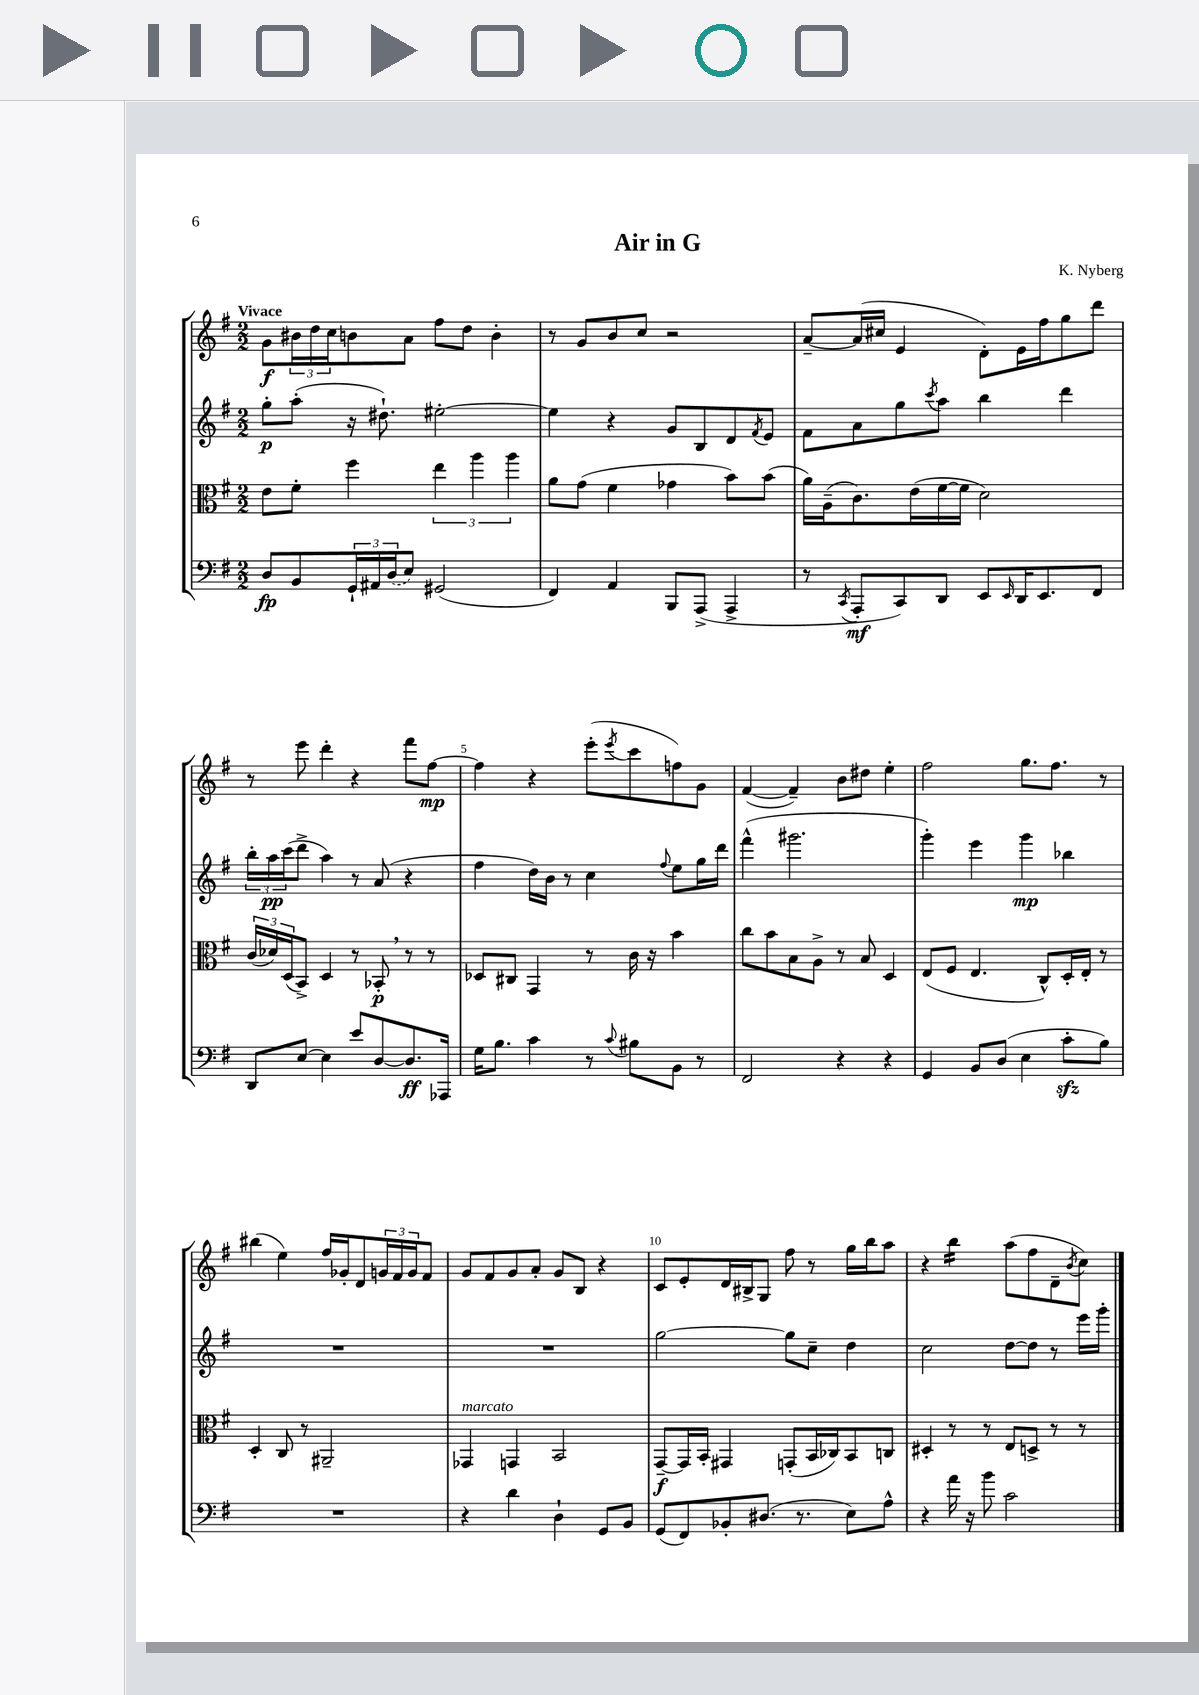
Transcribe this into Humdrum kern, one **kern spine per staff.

**kern	**kern	**kern	**kern
*staff4	*staff3	*staff2	*staff1
*clefF4	*clefC3	*clefG2	*clefG2
*k[f#]	*k[f#]	*k[f#]	*k[f#]
*M2/2	*M2/2	*M2/2	*M2/2
8D/L	8e\L	8gg'\L	8g\L
8BB/	8f#'\J	(8aa'\J	24b#\L
.	.	.	24dd\
.	.	.	24cc\J
24GG`/L	4ff#\	16r	8b\
24AA#/	.	.	.
.	.	8.dd#`\)	.
(24D/J	.	.	.
8E/J)	.	.	8a\J
(2GG#/	6ee\	[2ee#'\	8ff#\L
.	.	.	8dd\J
.	6aa\	.	.
.	.	.	4b'\
.	6aa\	.	.
=	=	=	=
4FF#/)	8a\L	4ee#\]	8r
.	(8g\J	.	8g/L
4AA/	4f#\	4r	8b/
.	.	.	8cc/J
8BBB/L	4g-\	8g/L	2r
(8AAA^/J	.	8B/	.
4AAA^/	8b\L)	8d/	.
.	.	8qf#/	.
.	(8b\J	8e/J	.
=	=	=	=
8r	16a\LL)	8f#\L	[8a~/L
.	(16A~\J	.	.
8qCC/	.	.	.
8AAA'/L	8.c\)	8a\	(16a/]L
.	.	.	16cc#/JJ
8CC/)	.	8gg\	4e/
.	(16e\L	.	.
.	.	8qccc/	.
8DD/J	[16f#\	8aa\J	.
.	16f#\]JJ	.	.
8EE/L	2d\)	4bb\	8d'\L)
16qqEE/	.	.	.
16DD/K	.	.	16e\L
8.EE/	.	.	16ff#\J
.	.	4ddd\	8gg\
8FF#/J	.	.	8ddd\J
=	=	=	=
8DD/L	(24c/LL	24bb'\LL	8r
.	24d-/)	24aa\	.
.	(24D/J	(24ccc\J	.
[8E/J	8BB^/J)	8ddd^\J	8eee\
4E\]	4D/	4aa\)	4ddd'\
8e/L	8r	8r	4r
[8D/	8BB-'/	(8a/	.
8.D/]	8r	4r	8fff#\L
.	8r	.	[8ff#\J
16AAA-/Jk	.	.	.
=	=	=	=
16G\LK	8D-/L	4ff#\	4ff#\]
8.B\J	.	.	.
.	8C#/J	.	.
4c\	4GG/	16dd\LL)	4r
.	.	16b\JJ	.
.	.	8r	.
8r	8r	4cc\	(8eee'\L
8qqc/	.	.	8qeee/
8B#\L	16c\	.	8ccc\
.	16r	.	.
.	.	8qqff#/	.
8BB\J	4b\	8ee\L	8ff\)
8r	.	16gg\L	8g\J
.	.	16ddd\JJ	.
=	=	=	=
2FF#/	8cc\L	(4fff#^^\	([4f#/
.	8b\	.	.
.	8B\	2.ggg#\	4f#~/])
.	8A^\J	.	.
4r	8r	.	8b\L
.	8B/	.	8dd#\J
4r	4D/	.	4ee'\
=	=	=	=
4GG/	(8E/L	4ggg'\)	2ff#\
.	8F#/J	.	.
8BB/L	4.E/	4eee\	.
(8D/J	.	.	.
4E\	.	4ggg\	8.gg\L
.	8C^^/L)	.	.
.	.	.	8.ff#\J
8c'\L	16D'/L	4bb-\	.
.	16E'/JJ	.	.
8B\J)	8r	.	8r
=	=	=	=
1r	4D'/	1r	(4bb#\
.	8C/	.	4ee\)
.	8r	.	.
.	2AA#~/	.	16ff#/LL
.	.	.	16g-'/J
.	.	.	8d/
.	.	.	24g/L
.	.	.	24f#/
.	.	.	24g/J
.	.	.	8f#/J
=	=	=	=
4r	4GG-/	1r	8g/L
.	.	.	8f#/
4d\	4GG/	.	8g/
.	.	.	8a'/J
4D`\	2BB/	.	8g/L
.	.	.	8B/J
8GG/L	.	.	4r
8BB/J	.	.	.
=	=	=	=
(8GG/L	[8GG~/L	[2gg\	8c/L
8FF#/)	16GG/]L	.	8e'/
.	16BB'/JJ	.	.
8BB-'/	4GG#/	.	16d/L
.	.	.	16B#^/J
(8.D#/J	.	.	8G/J
.	(8GG'/L	8gg\]L	8ff#\
8.r	.	.	.
.	16BB/L	8cc~\J	8r
.	16C-/J)	.	.
8E\L)	8BB/	4dd\	16gg\LL
.	.	.	16bb\J
8A^^\J	8C/J	.	8aa\J
=	=	=	=
4r	4D#'/	2cc\	4r
16a\	8r	.	4bb\
16r	.	.	.
8b\	8r	.	.
2c\	8E/L	[8dd\L	(8aa\L
.	8D^/J	8dd\]J	8ff#\
.	8r	8r	8d~\
.	.	.	8qb/
.	8r	16eee\LL	8cc\J)
.	.	16ggg'\JJ	.
==	==	==	==
*-	*-	*-	*-
